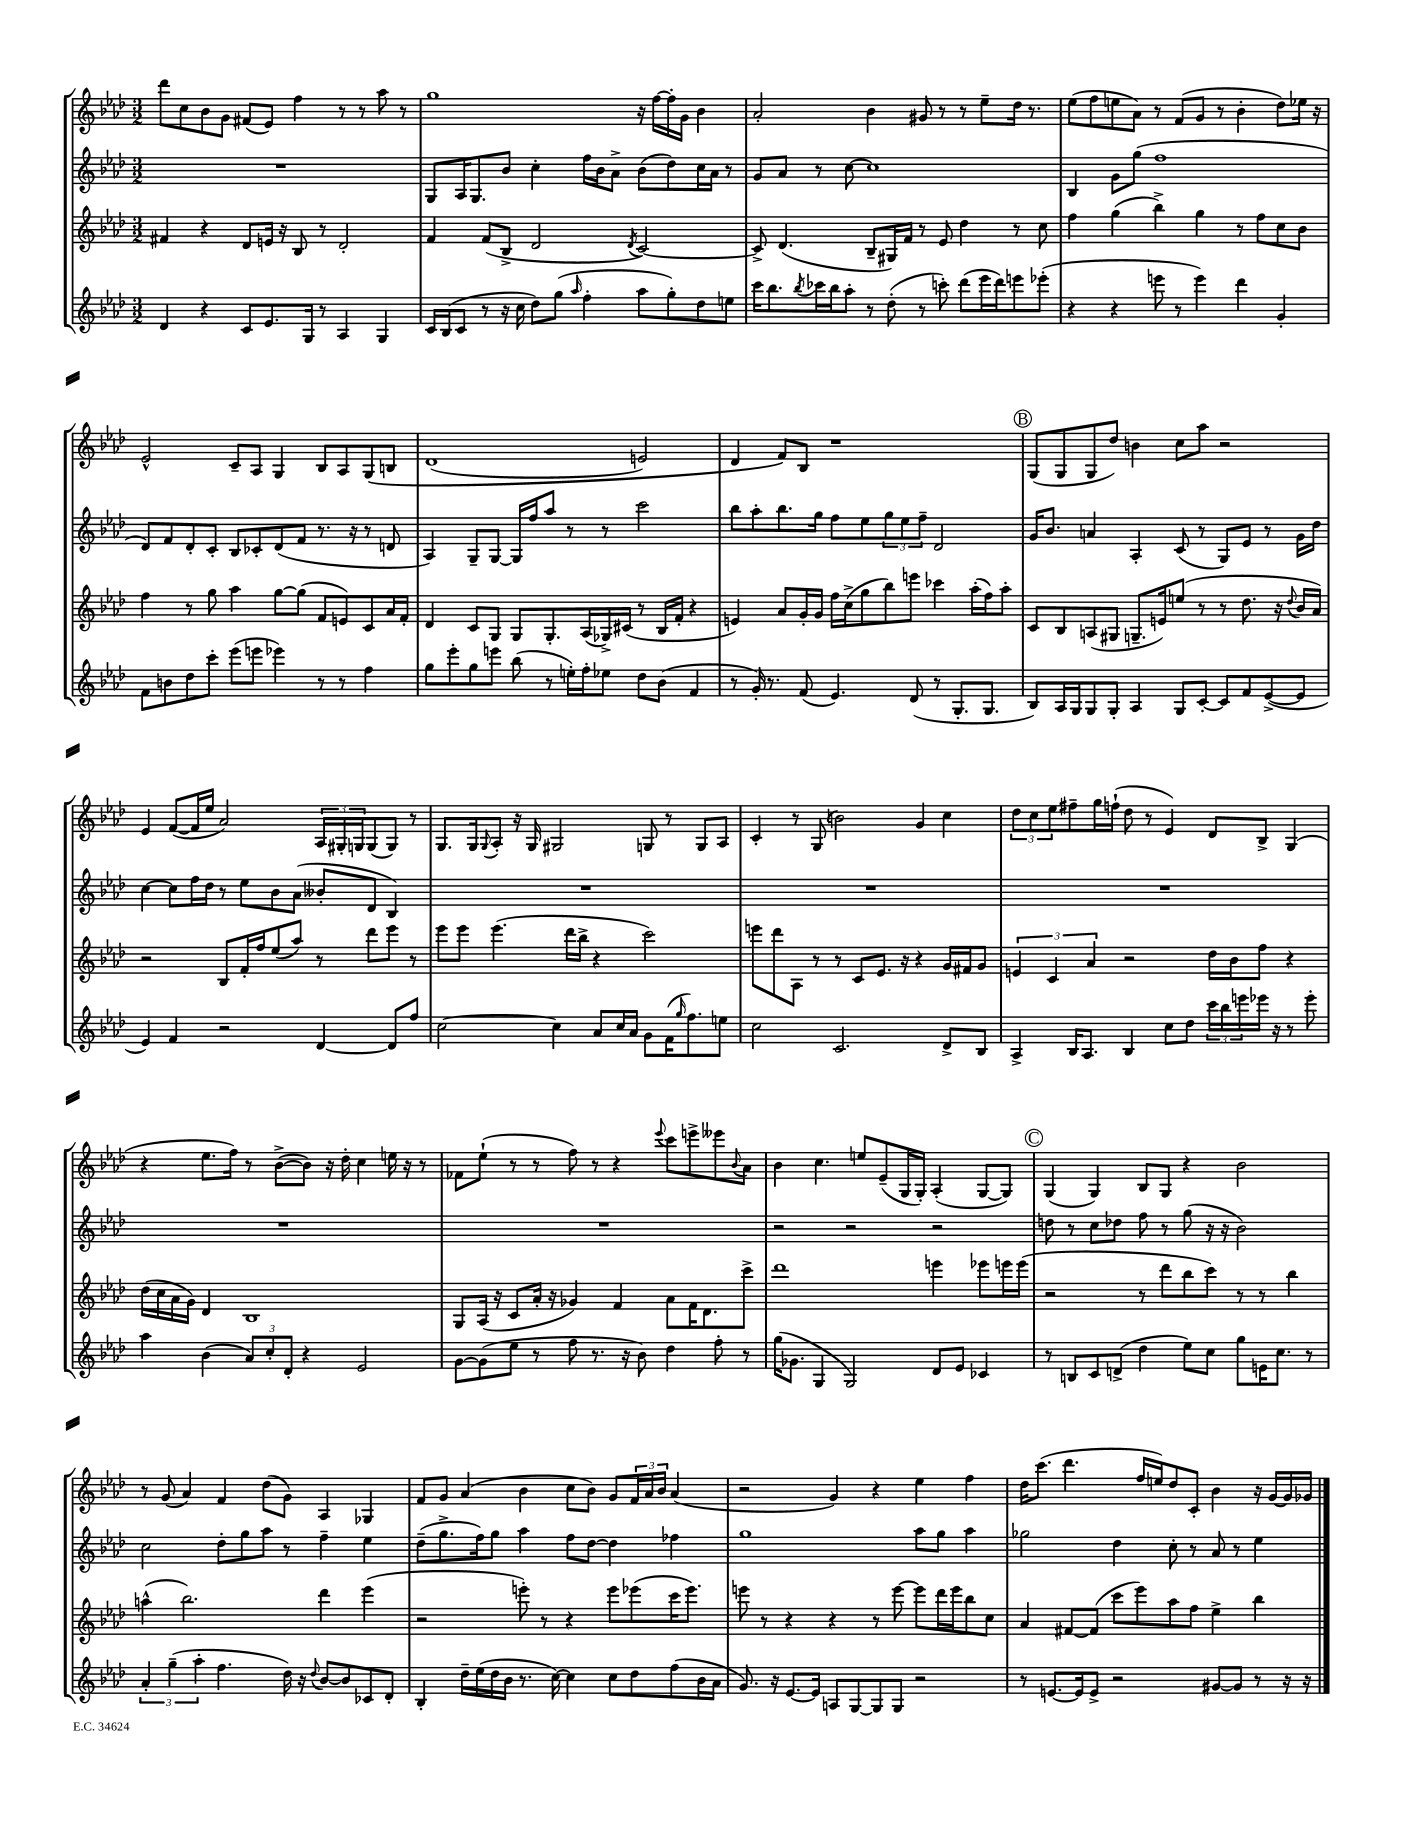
<<
\new StaffGroup <<
\new Staff = "s0" {
    \clef treble \key aes \major \numericTimeSignature \time 3/2
    des'''8 c''8 bes'8 g'8 fis'8( ees'8) f''4 r8 r8 aes''8 r8 |
    g''1 r16 f''16~ f''16-. g'16 bes'4 |
    aes'2-. bes'4 gis'8 r8 r8 ees''8-- des''16 r8. |
    ees''8( f''8 e''8 aes'8) r8 f'8( g'8 r8 bes'4-. des''8) ees''16 r16 |
    ees'2-^ c'8-- aes8 g4 bes8 aes8 g8\( b8 |
    des'1( e'2) |
    des'4 f'8\) bes8 r1 |
    \mark \markup { \circle "B" } g8( g8 g8 des''8) b'4 c''8 aes''8 r2 |
    ees'4 f'8~( f'16 ees''16 aes'2) \tuplet 3/2 { aes16 gis16-. g16 } g8( g8) r8 |
    g8. g16 \appoggiatura { g8 } aes8-. r16 g16 gis2 g8 r8 g8 aes8 |
    c'4-. r8 g8( b'2) g'4 c''4 |
    \tuplet 3/2 { des''8 c''8 ees''8 } fis''8-- g''16 f''16-!( des''8 r8 ees'4) des'8 bes8-> g4( |
    r4 ees''8. f''16) r8 bes'8~->( bes'8) r16 des''16-. c''4 e''16 r16 r8 |
    fes'8 ees''8-!( r8 r8 f''8) r8 r4 \appoggiatura { ees'''8 } c'''8 e'''8-> eeses'''8 \appoggiatura { bes'8 } aes'8 |
    bes'4 c''4. e''8 ees'8--( g16 g16-.) aes4-.( g8~ g8) |
    \mark \markup { \circle "C" } g4( g4) bes8 g8 r4 bes'2 |
    r8 g'8( aes'4) f'4 des''8( g'8) aes4 ges4 |
    f'8 g'8 aes'4( bes'4 c''8 bes'8) g'8 \tuplet 3/2 { f'16 aes'16 bes'16 } aes'4( |
    r2 g'4) r4 ees''4 f''4 |
    des''16 c'''8.( des'''4. f''16 e''16) des''8 c'8-. bes'4 r16 g'16~ g'16 ges'16 \bar "|." |
}
\new Staff = "s1" {
    \clef treble \key aes \major \numericTimeSignature \time 3/2
    R1. |
    g8 aes16 g8. bes'8 c''4-. f''16 bes'16 aes'8-> bes'8( des''8) c''16 aes'16 r8 |
    g'8 aes'8 r8 c''8~ c''1 |
    bes4 g'8 g''8( f''1 |
    des'8) f'8 des'8-. c'8-. bes8 ces'8-. des'8( f'8 r8. r16 r8 d'8 |
    aes4) g8-- g8~ g16 f''16 aes''8 r8 r8 c'''2 |
    bes''8 aes''8-. bes''8. g''16 f''8 ees''8 \tuplet 3/2 { g''8 ees''8 f''8-- } des'2 |
    \mark \markup { \circle "B" } g'16 bes'8. a'4 aes4-. c'8( r8 g8) ees'8 r8 g'16 des''16 |
    c''4~ c''8 f''16 des''16 r8 ees''8 bes'8 aes'8( beses'8-. des'8 bes4) |
    R1. |
    R1. |
    R1. |
    R1. |
    R1. |
    r2 r2 r2 |
    \mark \markup { \circle "C" } d''8 r8 c''8 des''8 f''8 r8 g''8( r16 r16 bes'2) |
    c''2 des''8-. g''8 aes''8 r8 f''4-- ees''4 |
    des''8--( g''8.-> f''16) g''8 aes''4 f''8 des''8~ des''4 fes''4 |
    g''1 aes''8 g''8 aes''4 |
    ges''2 des''4 c''8-. r8 aes'8 r8 ees''4 \bar "|." |
}
\new Staff = "s2" {
    \clef treble \key aes \major \numericTimeSignature \time 3/2
    fis'4 r4 des'8 e'16 r16 bes8 r8 des'2-. |
    f'4 f'8( bes8-> des'2 \acciaccatura { des'8 } c'2~) |
    c'8-> des'4.( bes8-- gis16) f'16 r8 ees'8 des''4 r8 c''8 |
    f''4 g''4( bes''4->) g''4 r8 f''8 c''8 bes'8 |
    f''4 r8 g''8 aes''4 g''8~ g''8( f'8 e'8) c'8 aes'16 f'16-. |
    des'4 c'8 g8 g8 g8.-. aes16( ges16->) cis'16( r8 bes16 f'16-. r4 |
    e'4) aes'8 g'16-. g'16 f''16 c''16->( g''8 bes''8) e'''8 ces'''4 aes''16-.( f''16) aes''8-. |
    \mark \markup { \circle "B" } c'8 bes8 a8( gis8 g8.-- e'16) e''8( r8 r8 des''8. r16 \appoggiatura { des''8 } bes'16 aes'16) |
    r2 bes8 f'16-. f''16 ees''8( aes''8) r8 des'''8 ees'''8 r8 |
    ees'''8 ees'''8 ees'''4.( des'''16 bes''16-> r4 c'''2) |
    e'''8 des'''8 aes8 r8 r8 c'8 ees'8. r16 r4 g'16 fis'16 g'8 |
    \tuplet 3/2 { e'4 c'4 aes'4 } r2 des''16 bes'16 f''8 r4 |
    des''16( c''16 aes'16 g'16) des'4 bes1 |
    g8 aes16( r16 c'8 aes'16-. r16 ges'4) f'4 aes'8 f'16 des'8. c'''8-> |
    des'''1 e'''4 ees'''8 e'''16 e'''16( |
    \mark \markup { \circle "C" } r2 r8 des'''8 bes''8 c'''8) r8 r8 bes''4 |
    a''4-^( bes''2.) des'''4 ees'''4( |
    r2 e'''8-.) r8 r4 e'''8 ees'''8( c'''16 ees'''8.) |
    e'''8 r8 r4 r4 r8 e'''8~ e'''8 des'''16 e'''16 bes''8 c''8 |
    aes'4 fis'8~ fis'8( c'''8 ees'''8) aes''8 f''8 ees''4-> bes''4 \bar "|." |
}
\new Staff = "s3" {
    \clef treble \key aes \major \numericTimeSignature \time 3/2
    des'4 r4 c'8 ees'8. g16 r8 aes4 g4 |
    c'16 bes16( c'8 r8 r16 c''16 des''8) g''8( \grace { aes''16 } f''4-. aes''8 g''8-.) des''8 e''8 |
    c'''16 bes''8. \acciaccatura { bes''8 } ces'''16 bes''16 aes''8-. r8 des''8-.( r8 c'''8-.) des'''8( ees'''16 des'''16) e'''8 ees'''8-.( |
    r4 r4 e'''8 r8 e'''4) des'''4 g'4-. |
    f'8 b'8 des''8 c'''8-. ees'''8( e'''8 ees'''4) r8 r8 f''4 |
    g''8 ees'''8-. g''8 e'''8 bes''8( r8 e''16-.) f''16-. ees''8 des''8 bes'8( f'4 |
    r8 g'16-.) r8. f'8( ees'4.) des'8( r8 g8.-. g8. |
    \mark \markup { \circle "B" } bes8) aes16 g16 g8 g8-. aes4 g8 c'8~-. c'8 f'8 ees'8~->( ees'8 |
    ees'4) f'4 r2 des'4~ des'8 f''8 |
    c''2~ c''4 aes'8 c''16 aes'16 g'8 f'16( \grace { g''16 } f''8.) e''8 |
    c''2 c'2. des'8-> bes8 |
    aes4-> bes16 aes8. bes4 c''8 des''8 \tuplet 3/2 { c'''16 bes''16 e'''16 } ees'''16 r16 r8 ees'''8-. |
    aes''4 bes'4( \tuplet 3/2 { aes'8) c''8-. des'8-. } r4 ees'2 |
    g'8~ g'8( ees''8 r8 f''8 r8. r16 bes'8) des''4 f''8-. r8 |
    g''16( ges'8. g4 g2) des'8 ees'8 ces'4 |
    \mark \markup { \circle "C" } r8 b8 c'8 d'8->( des''4 ees''8) c''8 g''8 e'16 c''8. r8 |
    \tuplet 3/2 { aes'4-. g''4--( aes''4-. } f''4. des''16) r16 \appoggiatura { des''8 } bes'8~ bes'8 ces'8 des'8-. |
    bes4-. des''16-- ees''16( des''16 bes'16 r8. c''16~) c''4 c''8 des''8 f''8( bes'16 aes'16 |
    g'8.) r16 ees'8.~ ees'16 a8 g8~ g8 g8 r2 |
    r8 e'8.~ e'16 e'8-> r2 gis'8~ gis'8 r8 r16 r16 \bar "|." |
}
>>
>>
\layout { \context { \Score \remove "Bar_number_engraver" } }
